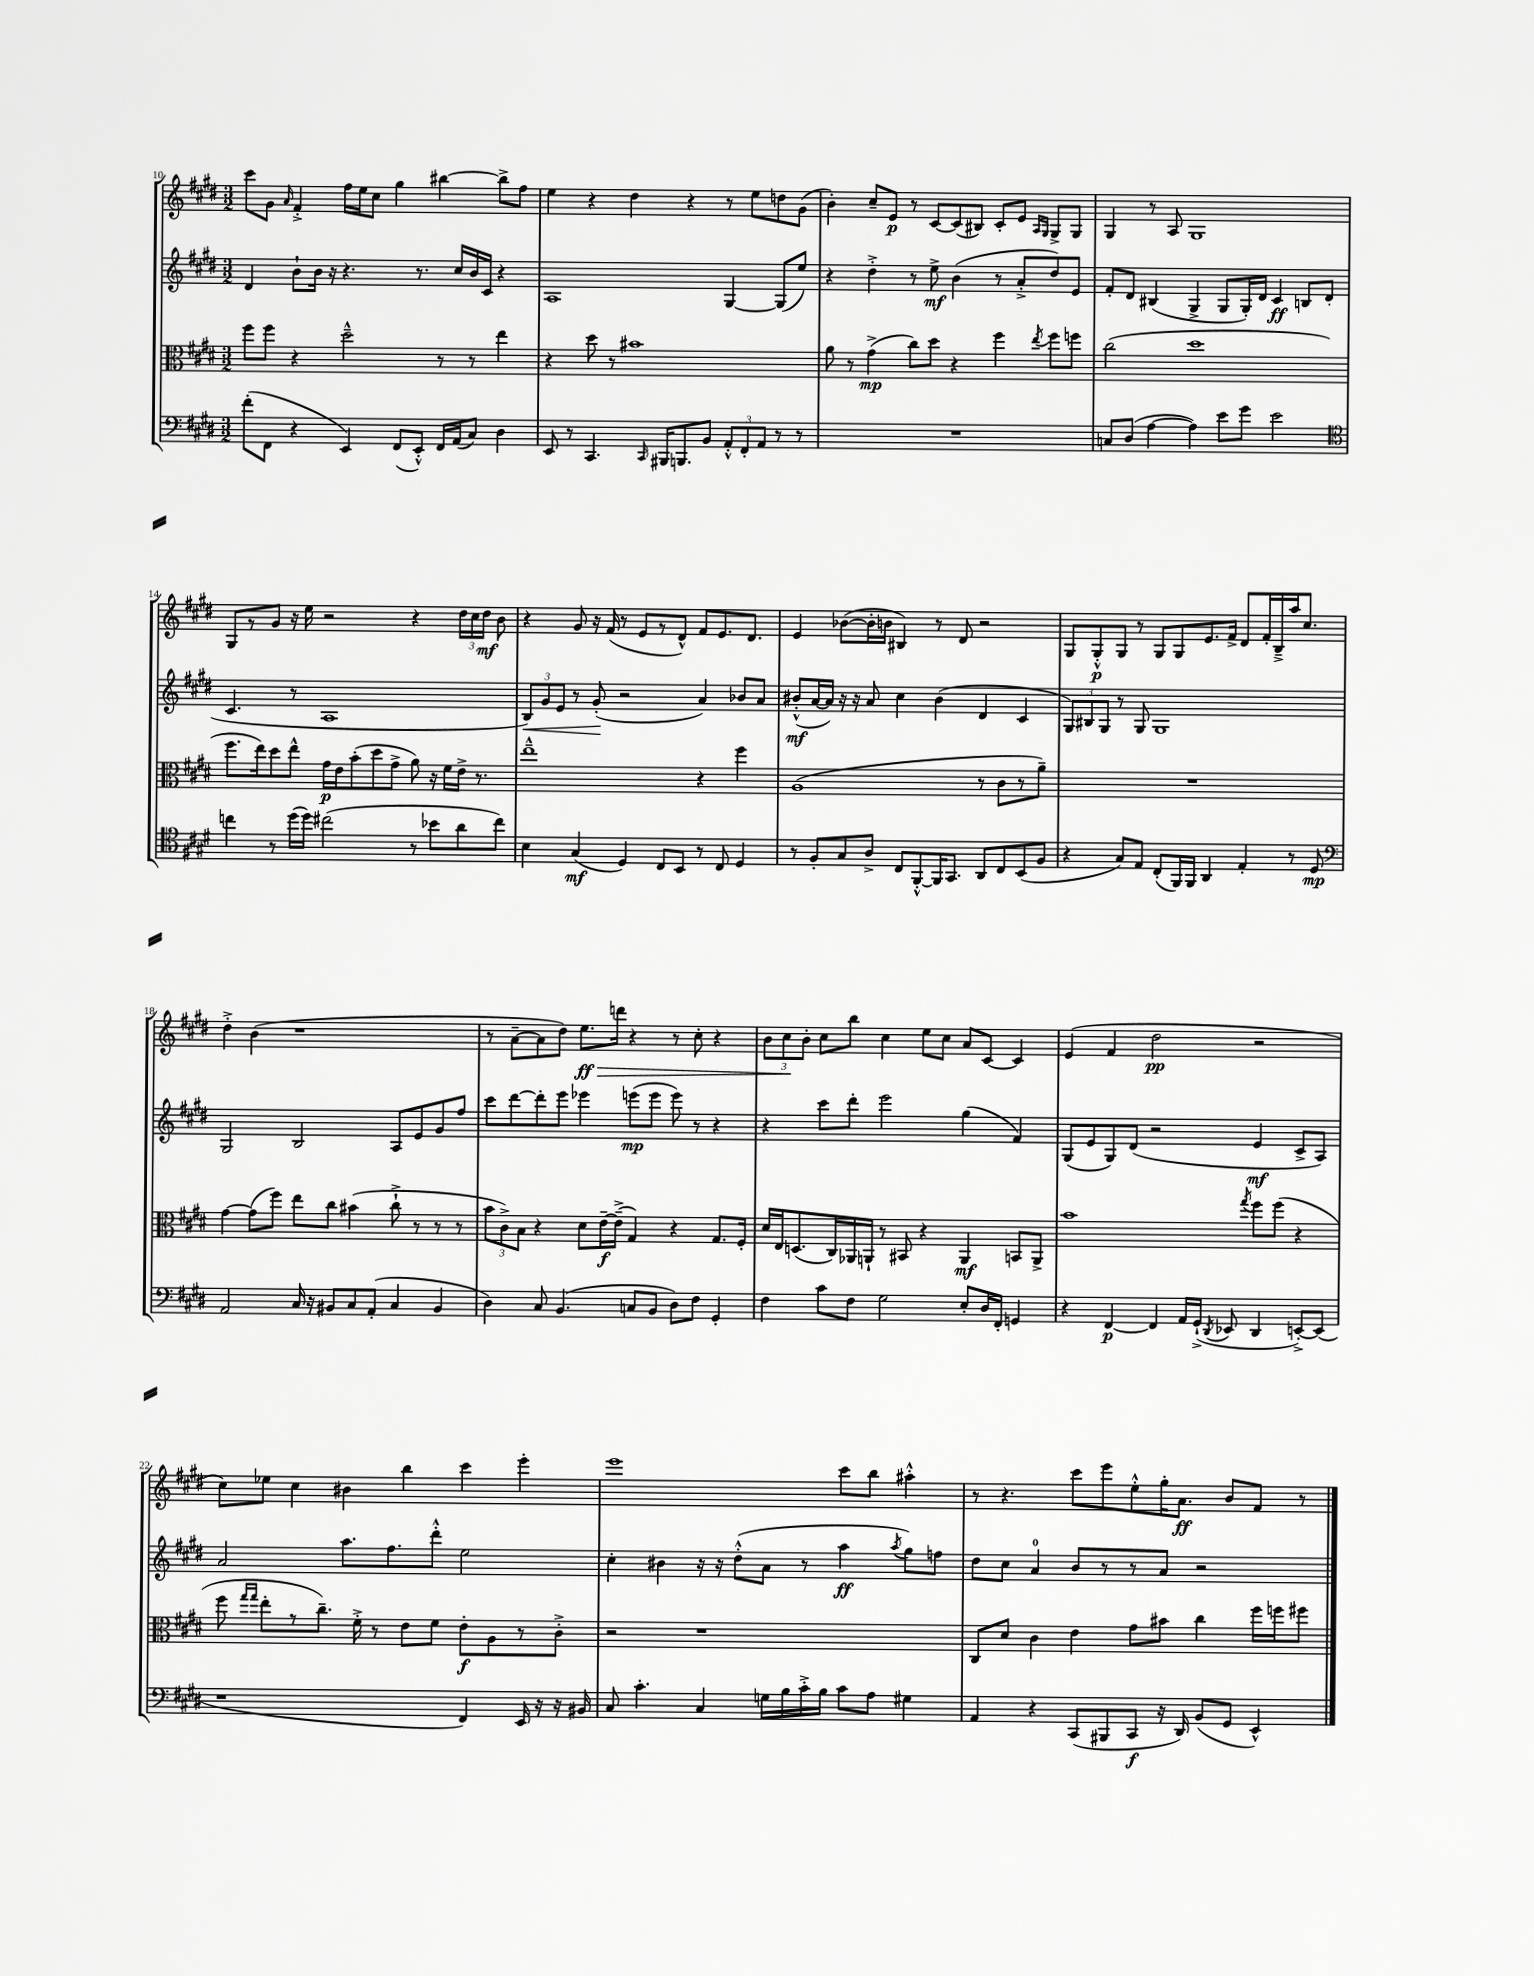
<<
\new StaffGroup <<
\new Staff = "s0" {
    \clef treble \key e \major \numericTimeSignature \time 3/2
    \autoBeamOff cis'''8[ gis'8] \grace { a'16 } fis'4-.-> fis''16[ e''16 cis''8] gis''4 bis''4~ bis''8[-> fis''8] |
    e''4 r4 dis''4 r4 r8 e''8[ d''8 gis'8]( |
    b'4-.) cis''8[-- e'8]\p r8 cis'8[~ cis'8( bis8]) cis'8[-. e'8] \grace { a16[ gis16] } gis8[-> gis8] |
    gis4 r8 a8 gis1 |
    gis8[ r8 gis'8] r16 e''16 r2 r4 \tuplet 3/2 { dis''16[ cis''16 dis''16]\mf } b'8 |
    r4 gis'8 r16 fis'16( r8 e'8[ r8 dis'8]-^) fis'8[ e'8. dis'8.] |
    e'4 bes'8[~( bes'16-. b'16] bis4) r8 dis'8 r2 |
    gis8[ gis8-.-^\p gis8] r8 gis8[ gis8 e'8. fis'16]-> dis'8[ fis'16-. b16---> a''16 cis''8.] |
    dis''4-.-> b'4( r1 |
    r8 a'8[~-- a'8 dis''8]) e''8.[\ff\> d'''16] r4 r8 cis''8-. r4 |
    \tuplet 3/2 { b'8[ cis''8\! b'8]-. } cis''8[ b''8] cis''4 e''8[ cis''8] a'8[ cis'8]~ cis'4 |
    e'4( fis'4 dis''2\pp r2 |
    cis''8[) ees''8] cis''4 bis'4 b''4 cis'''4 e'''4-. |
    e'''1 cis'''8[ b''8] ais''4-.-^ |
    r8 r4. cis'''8[ e'''8 e''8-.-^ gis''16-. a'8.]\ff b'8[ fis'8] r8 \bar "|." |
}
\new Staff = "s1" {
    \clef treble \key e \major \numericTimeSignature \time 3/2
    \autoBeamOff dis'4 b'8[-! b'16] r16 r4. r8. cis''16[ b'16 cis'16] r4 |
    a1 gis4~ gis8[( e''8]) |
    r4 dis''4-.-> r8 e''8->\mf b'4( r8 a'8[-.-> dis''8) e'8] |
    fis'8[-. dis'8] bis4( gis4-> gis8[ gis16-.) dis'16] cis'4\ff b8[ dis'8]( |
    cis'4. r8 a1 |
    \tuplet 3/2 { b8[\<) gis'8 e'8] } r8 gis'8-.\!( r2 a'4) bes'8[ a'8] |
    bis'8[-.-^\mf( a'16~ a'16]) r16 r16 a'8 cis''4 bis'4( dis'4 cis'4 |
    \tuplet 3/2 { gis8[) bis8 gis8] } r8 gis8 gis1 |
    gis2 b2 a8[ e'8 gis'8 fis''8] |
    cis'''8[ dis'''8~ dis'''8-. e'''8] ees'''4 e'''8[\mp( e'''8] e'''8) r8 r4 |
    r4 cis'''8[ dis'''8]-. e'''2 gis''4( fis'4) |
    gis8[( e'8 gis8) dis'8]( r2 e'4\mf cis'8[-> a8]) |
    a'2 a''8.[ fis''8. dis'''8]-.-^ e''2 |
    cis''4-. bis'4 r16 r16 dis''8[-.-^( a'8] r8 a''4\ff \acciaccatura { a''8 } gis''8[) f''8] |
    dis''8[ cis''8] a'4-0 b'8[ r8 r8 a'8] r2 \bar "|." |
}
\new Staff = "s2" {
    \clef alto \key e \major \numericTimeSignature \time 3/2
    \autoBeamOff fis''8[ fis''8] r4 dis''2---^ r8 r8 e''4 |
    r4 dis''8 r8 bis'1 |
    a'8 r8 gis'4->\mp( cis''8[) dis''8] r4 fis''4 \acciaccatura { e''8 } fis''8[ f''8] |
    cis''2( dis''1 |
    fis''8.[ e''16) dis''8 e''8]-^ gis'16[\p e'16 b'8-.( dis''8 gis'8]-> a'8) r16 fis'16[ e'16]-> r8. |
    e''1---^ r4 fis''4 |
    a1( r8 cis'8[ r8 a'8]--) |
    R1. |
    gis'4~ gis'8[( fis''8]) e''8[ cis''8] bis'4( cis''8-!-> r8 r8 r8 |
    \tuplet 3/2 { b'8[ cis'8->) b8] } r4 dis'8[ e'16~--\f e'16]--->( gis4) r4 gis8.[ fis16]-. |
    dis'16[ e16 d8.( cis16) aes,16 a,16]-! r8 bis,8 r4 a,4\mf b,8[ a,8]-> |
    b'1 \acciaccatura { gis''8 } fis''8[ fis''8]( r4 |
    fis''8 \grace { gis''16[ gis''16] } e''8[-. r8 cis''8.]--) fis'16-.-> r8 e'8[ fis'8] e'8[-.\f a8 r8 cis'8]-.-> |
    r2 r1 |
    cis8[ dis'8] cis'4 e'4 gis'8[ bis'8] cis''4 fis''16[ f''16 fis''8] \bar "|." |
}
\new Staff = "s3" {
    \clef bass \key e \major \numericTimeSignature \time 3/2
    \autoBeamOff fis'8[-.( fis,8] r4 e,4) fis,8[( e,8]-.-^) fis,16[ a,16( cis8]) dis4 |
    e,8 r8 cis,4. \grace { cis,16 } bis,,16[ b,,8. b,8] \tuplet 3/2 { a,8[-.-^ fis,8-. a,8] } r8 r8 |
    R1. |
    c8[ dis8]( a4~ a4) e'8[ gis'8] e'2 |
    \clef tenor c''4 r8 dis''16[( dis''16]) cis''2( r8 bes'8[ a'8 cis''8]) |
    b4 gis4\mf( dis4) cis8[ b,8] r8 cis8 dis4 |
    r8 fis8[-. gis8 a8]-> cis8[ fis,8~-.-^ fis,16 gis,8.] a,8[ cis8 b,8( fis8] |
    r4 gis8[) e8] cis8[-.( fis,16) fis,16] a,4 e4-. r8 dis8\mp |
    \clef bass a,2 cis16 r16 bis,8[ cis8 a,8]-.( cis4 bis,4 |
    dis4) cis8 b,4.( c8[ b,8] dis8[) fis8] gis,4-. |
    fis4 cis'8[ fis8] gis2 e8[-. dis16 fis,16]-. g,4 |
    r4 fis,4~\p fis,4 a,16[ gis,16]-!->( \acciaccatura { dis,8 } ees,8 dis,4 e,8[~-.->) e,8]( |
    r1 fis,4) e,16 r16 r16 bis,16 |
    cis8 cis'4.-. cis4 g16[ b16 cis'16-.-> b16] cis'8[ a8] gis4 |
    a,4 r4 cis,8[( bis,,8 cis,8]\f r16 dis,16) b,8[( gis,8] e,4-^) \bar "|." |
}
>>
>>
\layout { \context { \Score currentBarNumber = #10 } }
